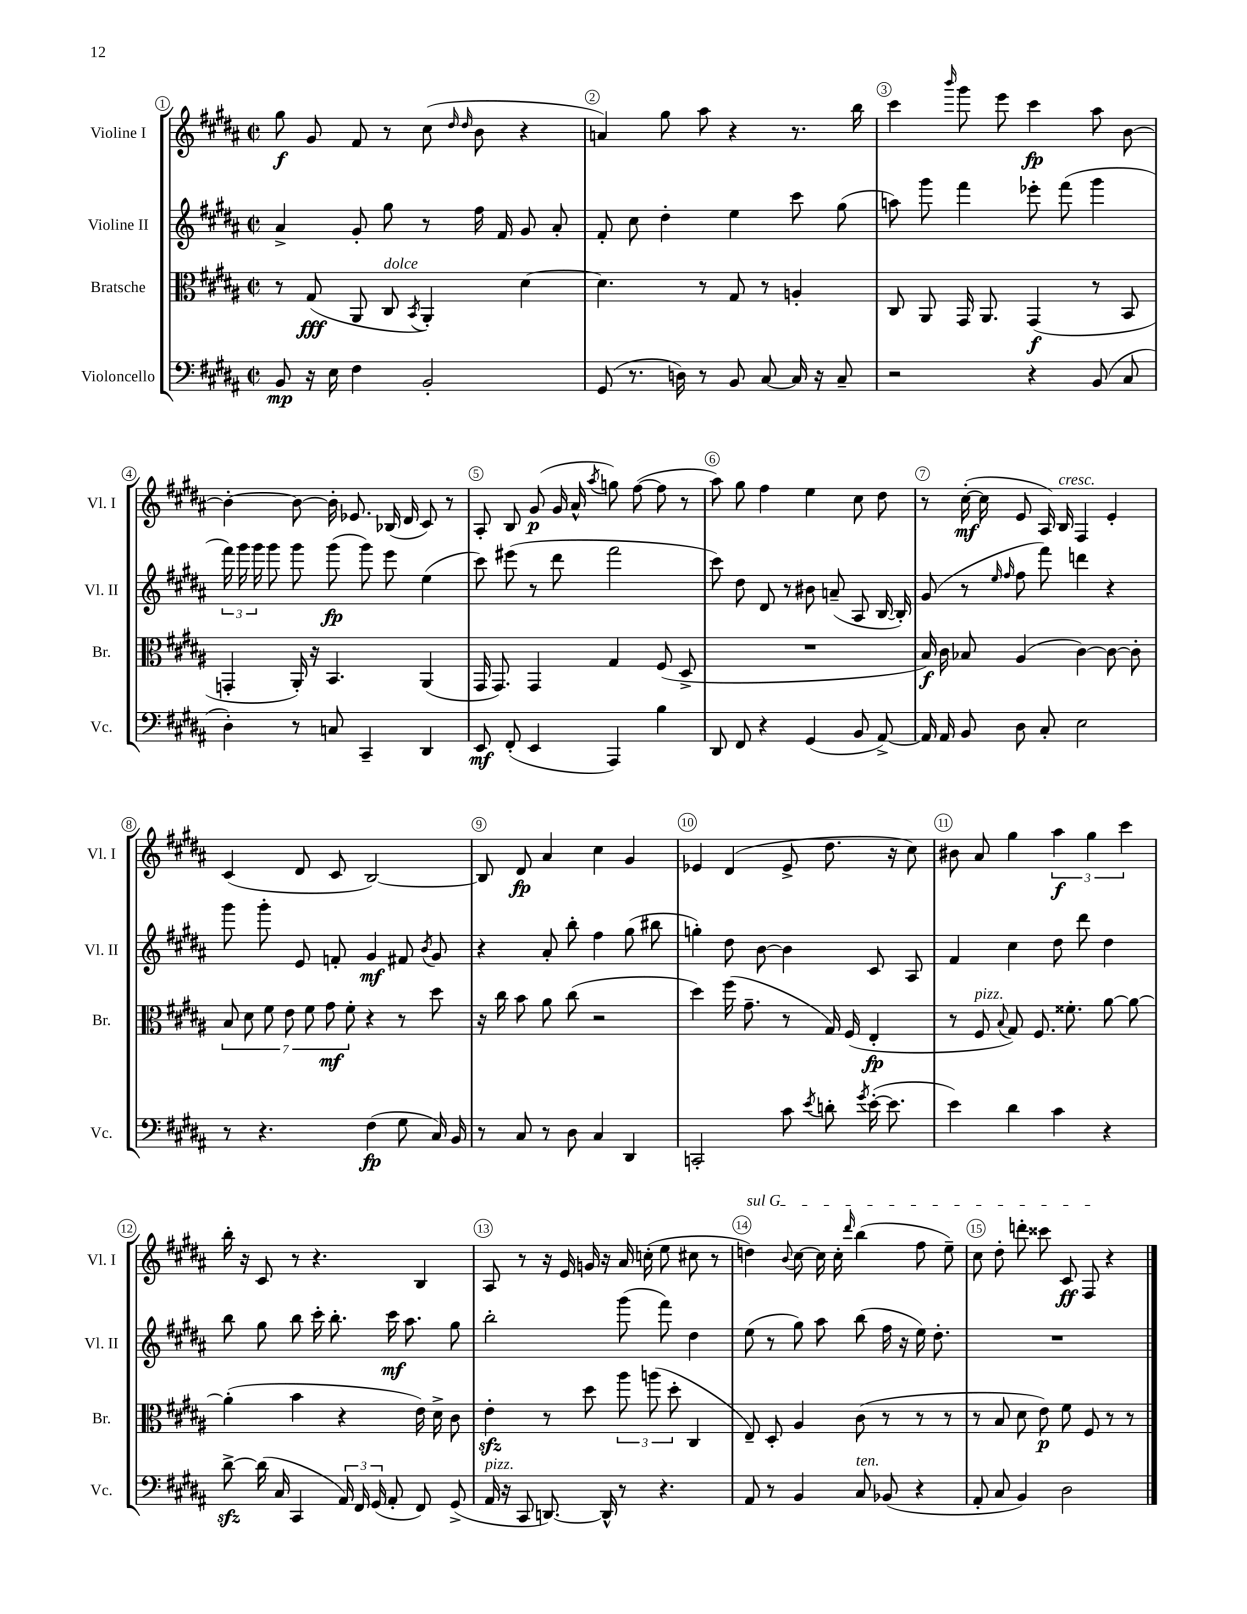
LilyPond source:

<<
\new StaffGroup <<
\new Staff = "s0" \with { instrumentName = "Violine I" shortInstrumentName = "Vl. I" } {
    \clef treble \key b \major \defaultTimeSignature \time 2/2
    \autoBeamOff gis''8\f gis'8 fis'8 r8 cis''8( \grace { dis''16 dis''16 } b'8 r4 |
    a'4) gis''8 ais''8 r4 r8. b''16 |
    cis'''4 \grace { b'''16 } gis'''8 e'''8 cis'''4\fp ais''8 b'8~ |
    b'4~-. b'8~ b'16-. ees'8. bes16( dis'16 cis'8) r8 |
    ais8-. b8 gis'8\p( gis'16 ais'16-^ \acciaccatura { ais''8 } g''8) fis''8~( fis''8 r8 |
    ais''8) gis''8 fis''4 e''4 cis''8 dis''8 |
    r8 cis''16~-.\mf( cis''16 e'8 ais16) b16^\markup { \italic "cresc." } fis4 e'4-. |
    cis'4( dis'8 cis'8 b2~) |
    b8 dis'8\fp ais'4 cis''4 gis'4 |
    ees'4 dis'4( ees'8-> dis''8. r16 cis''8) |
    bis'8 ais'8 gis''4 \tuplet 3/2 { ais''4\f gis''4 cis'''4 } |
    b''16-. r16 cis'8 r8 r4. b4 |
    ais8 r8 r16 e'16 g'16 r16 ais'16 c''16-.( e''8 cis''8 r8 |
    \once \override TextSpanner.bound-details.left.text = \markup { \italic "sul G" } d''4\startTextSpan) \appoggiatura { b'8 } cis''8~ cis''16 cis''16-. \grace { dis'''16 } b''4( fis''8 e''8--) |
    cis''8 dis''8-. d'''8-. cisis'''8 cis'8\ff fis8\stopTextSpan r4 \bar "|." |
}
\new Staff = "s1" \with { instrumentName = "Violine II" shortInstrumentName = "Vl. II" } {
    \clef treble \key b \major \defaultTimeSignature \time 2/2
    \autoBeamOff ais'4-> gis'8-. gis''8 r8 fis''16 fis'16 gis'8 ais'8-. |
    fis'8-. cis''8 dis''4-. e''4 cis'''8 gis''8( |
    a''8) gis'''8 fis'''4 ees'''8-. fis'''8( gis'''4 |
    \tuplet 3/2 { fis'''16) gis'''16 gis'''16 } gis'''8 gis'''8 gis'''8\fp( gis'''8) e'''8 e''4( |
    cis'''8) eis'''8( r8 dis'''8 fis'''2 |
    cis'''8) dis''8 dis'8 r8 bis'8 a'8--( ais8 b16~ b16-.) |
    gis'8( r8 \grace { e''16 fis''16 } fis''8 fis'''8) d'''4 r4 |
    gis'''8 gis'''8-. e'8 f'8-. gis'4\mf fis'8 \acciaccatura { b'8 } gis'8 |
    r4 ais'8-. b''8-. fis''4 gis''8( bis''8 |
    g''4-.) dis''8 b'8~ b'4 cis'8 ais8 |
    fis'4 cis''4 dis''8 dis'''8 dis''4 |
    b''8 gis''8 b''8 cis'''16-. b''8.-. cis'''16\mf ais''8. gis''8 |
    b''2-. gis'''8( fis'''8) dis''4 |
    e''8( r8 gis''8) ais''8 b''8( fis''16 r16 e''16) dis''8.-. |
    R1 \bar "|." |
}
\new Staff = "s2" \with { instrumentName = "Bratsche" shortInstrumentName = "Br." } {
    \clef alto \key b \major \defaultTimeSignature \time 2/2
    \autoBeamOff r8 gis8\fff( ais,8 cis8^\markup { \italic "dolce" } \acciaccatura { b,8 } ais,4-.) dis'4~ |
    dis'4. r8 gis8 r8 a4-. |
    cis8 ais,8 gis,16 ais,8. gis,4\f( r8 b,8 |
    g,4-. ais,16-.) r16 b,4. ais,4( |
    gis,16 gis,8.) gis,4 gis4 fis8( dis8-> |
    R1 |
    b16\f) cis'16 bes8 ais4( cis'4~) cis'8~ cis'8-. |
    \tuplet 7/4 { b8 dis'8 fis'8 e'8 fis'8 gis'8\mf fis'8-. } r4 r8 dis''8 |
    r16 cis''16 b'8 ais'8 cis''8( r2 |
    dis''4) fis''16( gis'8.-- r8 gis16) fis16( e4-.\fp |
    r8 fis8^\markup { \italic "pizz." } \appoggiatura { b8 } gis8) fis8. fisis'8.-. ais'8~ ais'8~ |
    ais'4-.( b'4 r4 e'16) dis'16-> cis'8 |
    e'4-.\sfz r8 dis''8 \tuplet 3/2 { ais''8 a''8( dis''8-. } cis4 |
    e8--) dis8-. ais4 cis'8( r8 r8 r8 |
    r8 b8 dis'8 e'8\p) fis'8 fis8 r8 r8 \bar "|." |
}
\new Staff = "s3" \with { instrumentName = "Violoncello" shortInstrumentName = "Vc." } {
    \clef bass \key b \major \defaultTimeSignature \time 2/2
    \autoBeamOff b,8\mp r16 e16 fis4 b,2-. |
    gis,8( r8. d16) r8 b,8 cis8~ cis16 r16 cis8-- |
    r2 r4 b,8( cis8 |
    dis4-.) r8 c8 cis,4-- dis,4 |
    e,8\mf fis,8-.( e,4 ais,,4) b4 |
    dis,8 fis,8 r4 gis,4( b,8 ais,8~->) |
    ais,16 ais,16 b,8 dis8 cis8-. e2 |
    r8 r4. fis4\fp( gis8 cis16) b,16 |
    r8 cis8 r8 dis8 cis4 dis,4 |
    c,2-. cis'8 \acciaccatura { e'8 } d'8-. \acciaccatura { gis'8 } e'16~-.( e'8. |
    e'4) dis'4 cis'4 r4 |
    dis'8~->\sfz dis'16( cis16 cis,4 \tuplet 3/2 { ais,16) fis,16 gis,16( } ais,8-. fis,8) gis,8->( |
    ais,16^\markup { \italic "pizz." } r16 cis,8 d,8.~) d,16-^ r8 r4. |
    ais,8 r8 b,4 cis8^\markup { \italic "ten." } bes,8( r4 |
    ais,8-. cis8 b,4) dis2 \bar "|." |
}
>>
>>
\layout { \context { \Score \override BarNumber.break-visibility = ##(#f #t #t) barNumberVisibility = #all-bar-numbers-visible \override BarNumber.stencil = #(make-stencil-circler 0.1 0.3 ly:text-interface::print) } }
